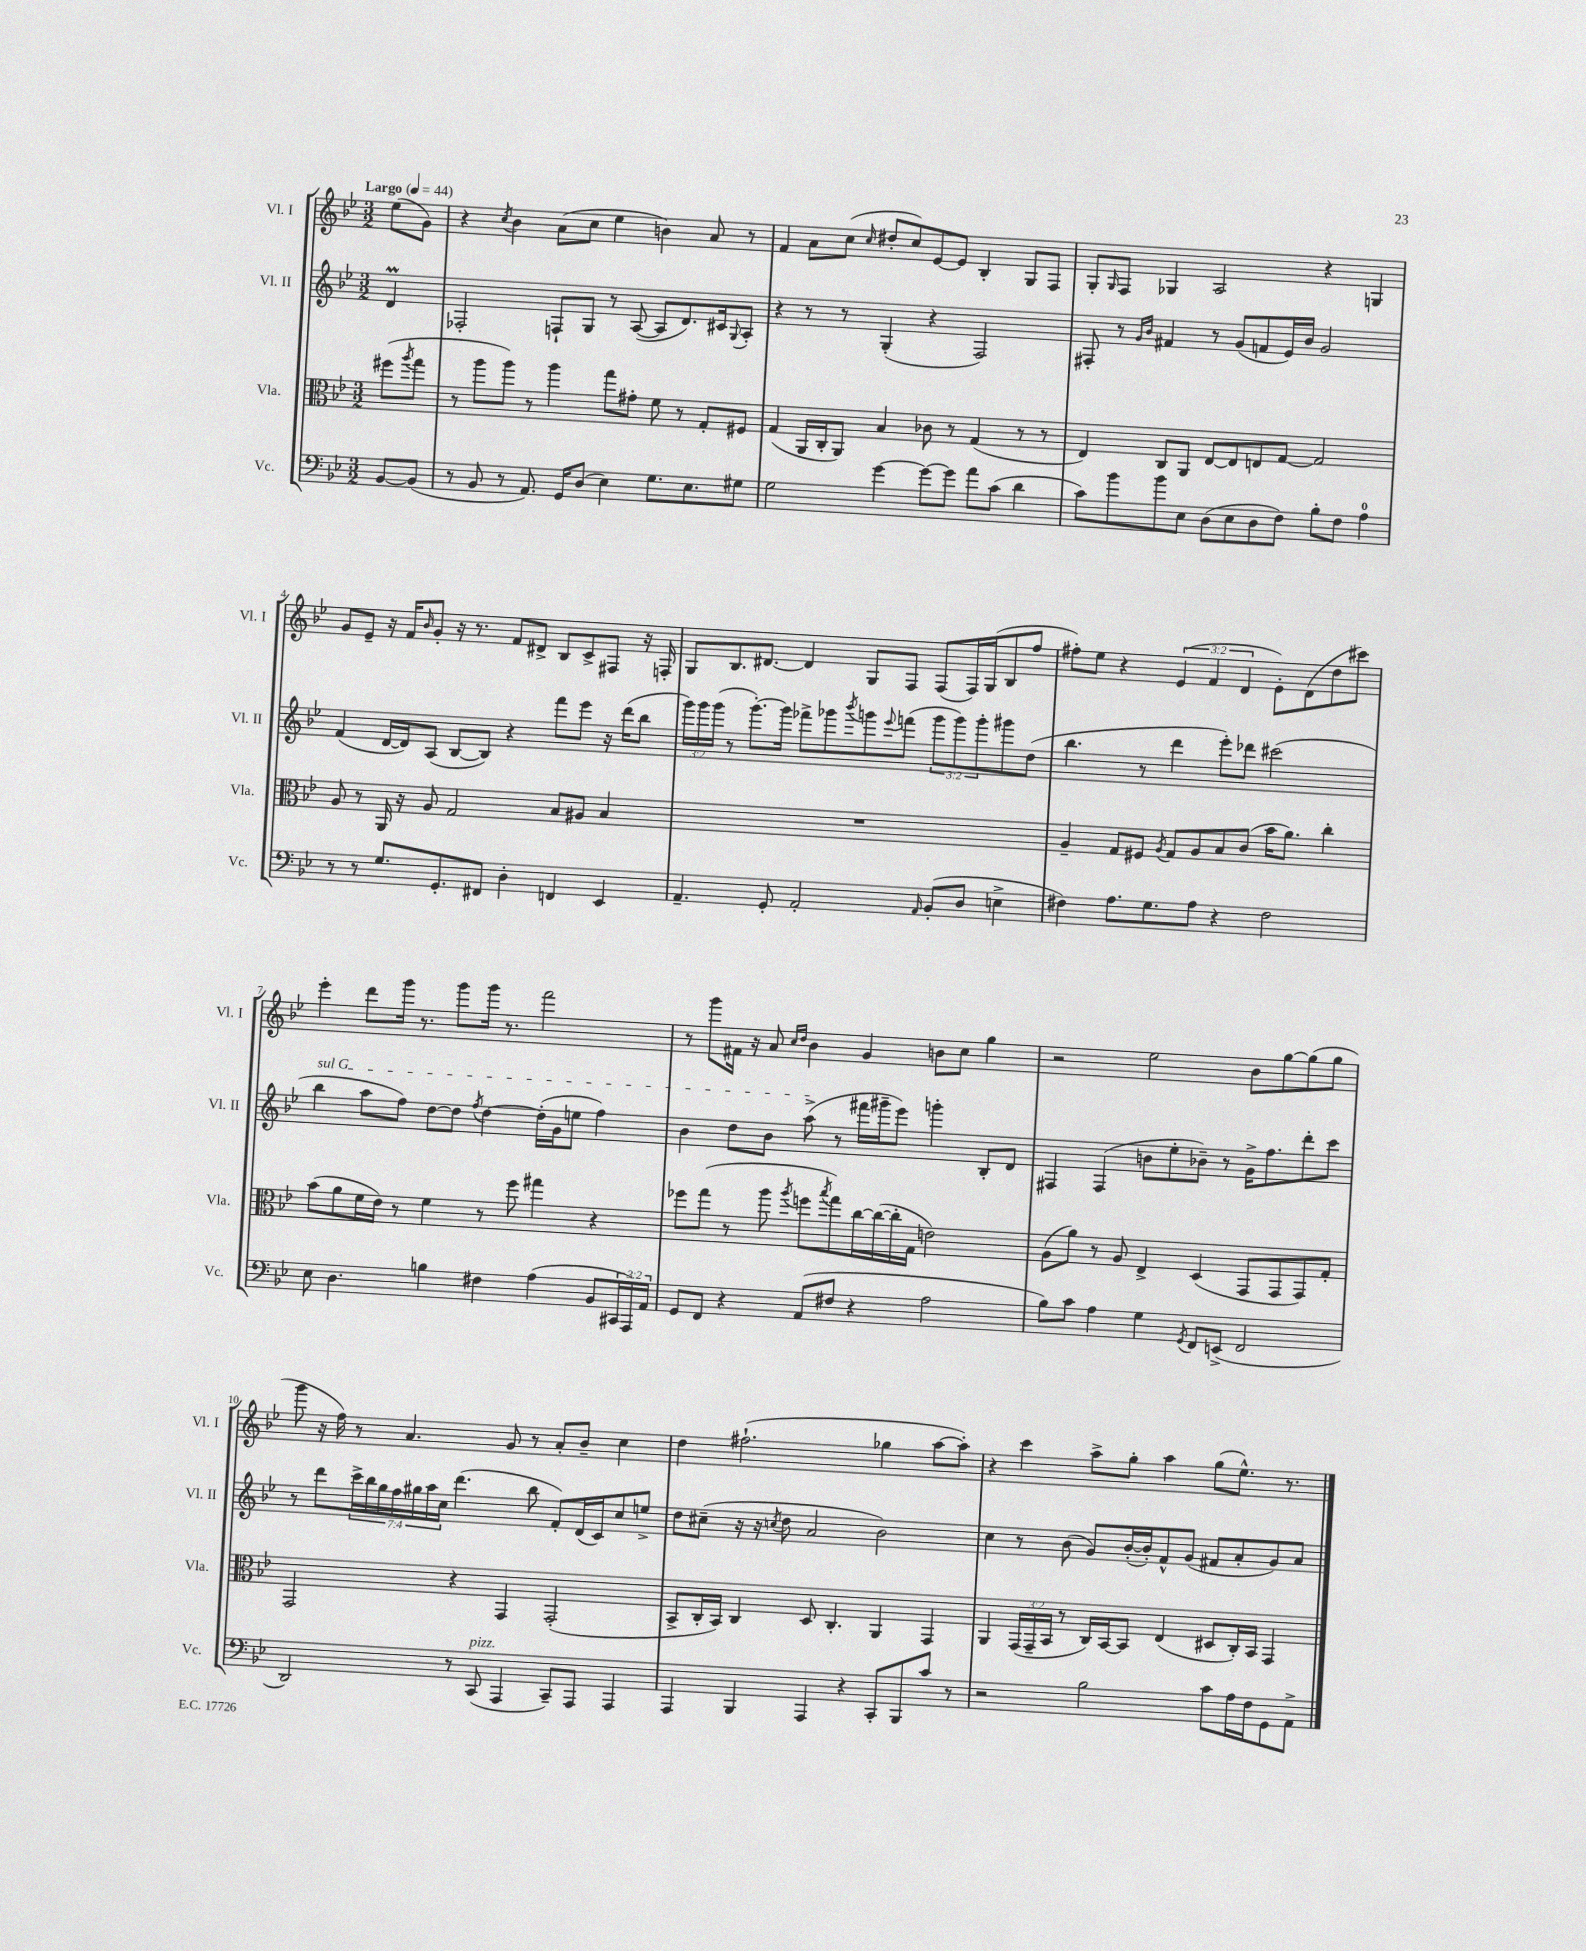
<<
\new StaffGroup <<
\new Staff = "s0" \with { instrumentName = "Vl. I" shortInstrumentName = "Vl. I" } {
    \clef treble \key bes \major \numericTimeSignature \time 3/2 \override Staff.TupletNumber.text = #tuplet-number::calc-fraction-text \partial 4 \tempo "Largo" 4 = 44
    ees''8( g'8) |
    r4 \acciaccatura { c''8 } bes'4 a'8( c''8 ees''4 b'4) a'8 r8 |
    f'4 a'8 c''8( \grace { c''16 } dis''8-. c''8) ees'8~ ees'8 bes4-. g8 f8 |
    g8-. \grace { g16 } f8 ges4 a2 r4 g4 |
    g'8 ees'8-- r16 f'16 \grace { bes'16 } g'8-. r16 r8. f'8 dis'8-> bes8 c'8-> fis8 r16 f16-. |
    g8 bes8. dis'8.~ dis'4 g8 f8 f8( f16) g16( bes8 f''8 |
    fis''8-.) ees''8 r4 \tuplet 3/2 { ees'4( f'4 d'4 } ees'8-.) d'8( d''8 cis'''8) |
    ees'''4-. d'''8 g'''16 r8. g'''8 g'''16 r8. f'''2 |
    r8 g'''8 fis'16 r16 a'8 \grace { c''16 d''16 } bes'4 g'4 b'8 c''8 g''4 |
    r2 ees''2 bes'8 g''8~ g''8( g''8 |
    g'''8 r16 f''16) r8 a'4. g'8 r8 a'8-. bes'8-- c''4 |
    d''4 fis''2.-!( ges''4 a''8~ a''8-.) |
    r4 c'''4 a''8-> g''8-. a''4 g''8( ees''8.-^) r8. \bar "|." |
}
\new Staff = "s1" \with { instrumentName = "Vl. II" shortInstrumentName = "Vl. II" } {
    \clef treble \key bes \major \numericTimeSignature \time 3/2 \override Staff.TupletNumber.text = #tuplet-number::calc-fraction-text \partial 4
    d'4\prall |
    fes2-. f8-! g8 r8 a8~( a8 d'8.) cis'16 \appoggiatura { g8 } a8-. |
    r4 r8 r8 g4-.( r4 f2) |
    fis8-. r8 \grace { g'16 bes'16 } fis'4 r8 g'8( f'8 ees'16) bes'16 g'2 |
    f'4( d'16~ d'16) a8( bes8~ bes8) r4 f'''8 ees'''8 r16 d'''16( bes''8 |
    \tuplet 3/2 { g'''16) g'''16 g'''16( } r8 g'''8.~-.) g'''16 fes'''8-> ges'''8 \acciaccatura { bes'''8 } g'''8 \appoggiatura { ees'''8 } f'''8( \tuplet 3/2 { g'''8 g'''8) g'''8-. } gis'''8 d''8( |
    bes''4. r8 d'''4 ees'''8-.) des'''8 cis'''2( |
    \once \override TextSpanner.bound-details.left.text = \markup { \italic "sul G" } bes''4\startTextSpan a''8 f''8) d''8~ d''8 \acciaccatura { f''8 } d''4~ d''16-.( g'16 e''8 f''4) |
    bes'4 d''8 bes'8 a''8->\stopTextSpan( r8 fis'''16 gis'''16-- ees'''8) g'''4-. bes8-. d'8 |
    fis4 fis4( b'8 ees''8-. bes'8--) r8 g'16-> f''8. d'''8-. c'''8 |
    r8 d'''8 \tuplet 7/4 { c'''16-> bes''16 g''16 f''16 gis''16 a''16 c''16 } d'''4.( bes''8 f'8-.) d'16( c'16) c''8 e''8-> |
    d''8 cis''8--( r16 r16 \acciaccatura { c''8 } d''8 a'2 bes'2) |
    c''4 r8 bes'8( g'8) bes'16~-.( bes'16-.) f'8-^ g'8( fis'8 a'8-. g'8) a'8 \bar "|." |
}
\new Staff = "s2" \with { instrumentName = "Vla." shortInstrumentName = "Vla." } {
    \clef alto \key bes \major \numericTimeSignature \time 3/2 \override Staff.TupletNumber.text = #tuplet-number::calc-fraction-text \partial 4
    fis''8( \acciaccatura { a''8 } g''8 |
    r8 a''8 a''8) r8 a''4 g''8 gis'8-. f'8 r8 g8-. fis8 |
    g4( a,16 c16-. a,8) bes4 ces'8 r8 g4( r8 r8 |
    ees4) c8 a,8 ees8~ ees8 e8 g8~ g2 |
    a8 r8 a,16 r16 a8 g2 bes8 ais8 bes4 |
    R1. |
    a4-- g8 fis8 \acciaccatura { a8 } g8 a8 bes8 c'8( bes'16 a'8.) c''4-. |
    bes'8( a'8 f'16 ees'16) r8 f'4 r8 f''8 gis''4 r4 |
    fes''8 g''8( r8 a''8 \acciaccatura { a''8 } f''8 \acciaccatura { bes''8 } g''8) c''16~ c''16~( c''16-. g16 e'2) |
    a8( a'8) r8 a8 ees4-> d4( g,8 g,8 g,8) g8-. |
    g,2 r4 g,4 g,2-.( |
    bes,8-> c16-. bes,16) c4 d8 c4.-. a,4 g,4 |
    a,4 \tuplet 3/2 { g,16( g,16-- bes,16 } r8 c16) bes,16~ bes,8 ees4( dis8 c16-.) bes,16 g,4 \bar "|." |
}
\new Staff = "s3" \with { instrumentName = "Vc." shortInstrumentName = "Vc." } {
    \clef bass \key bes \major \numericTimeSignature \time 3/2 \override Staff.TupletNumber.text = #tuplet-number::calc-fraction-text \partial 4
    bes,8~ bes,8( |
    r8 bes,8 r8 a,8.) g,16 d8( ees4) g8. ees8. gis8 |
    g2 g'4~ g'8~ g'8 a'8 c'8( d'4 |
    c'8) bes'8 bes'8 ees8 d8( ees8 d8 f8) bes8-. f8 a4-0 |
    r8 r8 g8. g,8.-. fis,8 d4-. f,4 ees,4 |
    a,4.-- g,8-. a,2-. \grace { a,16 } bes,8-.( d8 e4-> |
    fis4) a8. g8. a8 r4 fis2 |
    ees8 d4. b4 fis4 a4( bes,8 \tuplet 3/2 { cis,16 a,,16) a,16 } |
    g,8 f,8 r4 a,8( fis8 r4 a2 |
    bes8) c'8 a4 g4 \acciaccatura { g,8 } f,8 e,8->( f,2 |
    d,2) r8 c,8^\markup { \italic "pizz." }( a,,4 c,8--) a,,8 a,,4 |
    a,,4 bes,,4 a,,4 r4 c,8-. bes,,8 c'8 r8 |
    r2 bes2 c'8 a16 f16 g,8 a,8-> \bar "|." |
}
>>
>>
